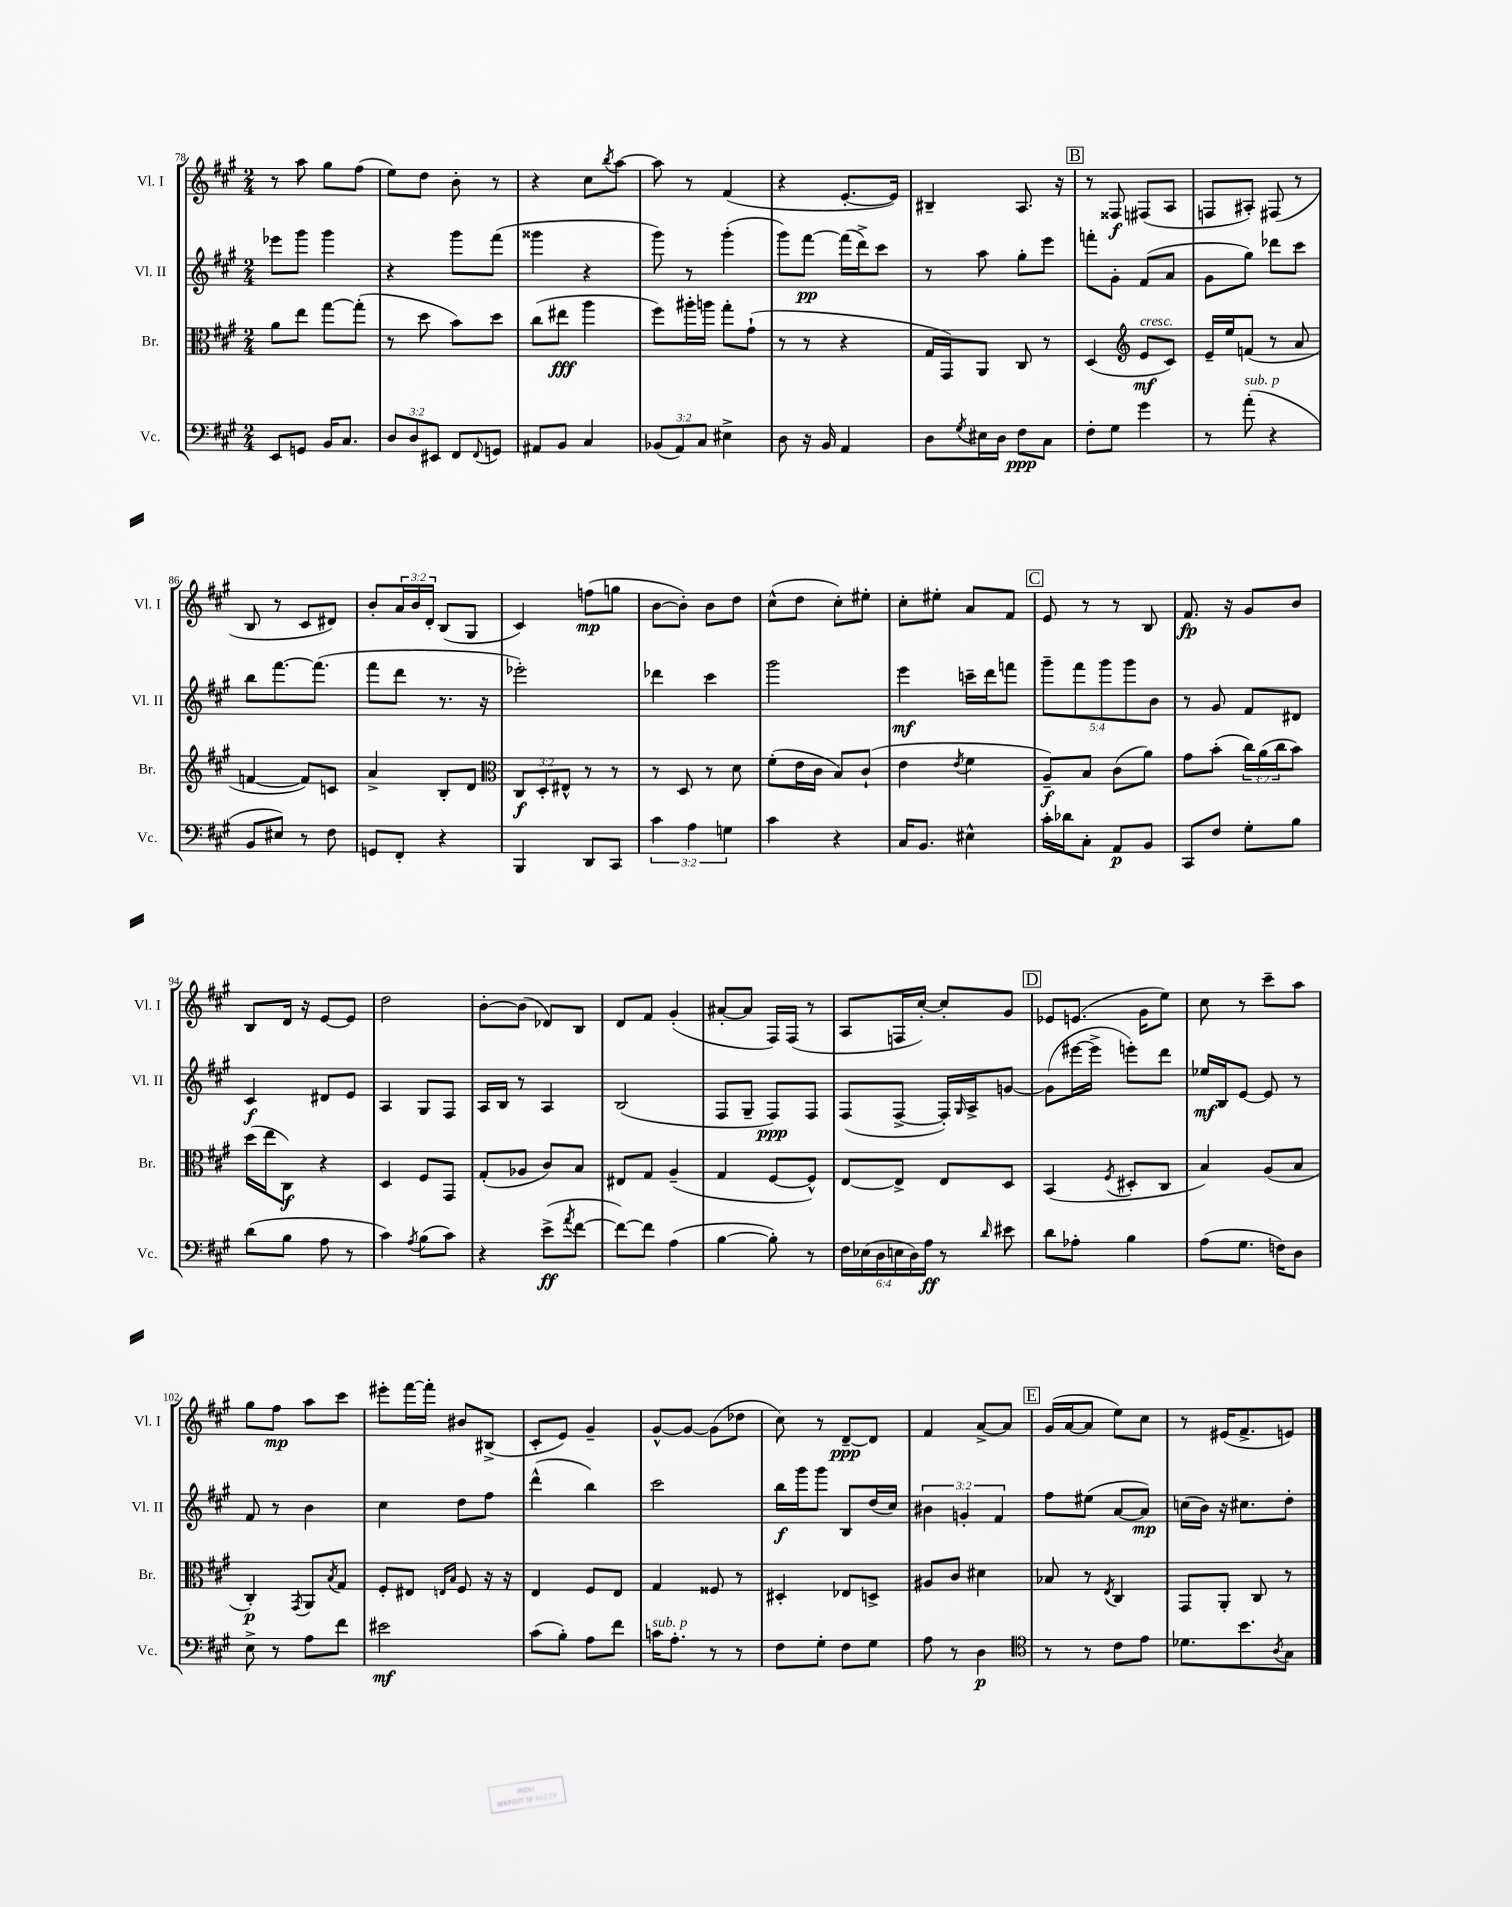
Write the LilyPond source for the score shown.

<<
\new StaffGroup <<
\new Staff = "s0" \with { instrumentName = "Vl. I" shortInstrumentName = "Vl. I" } {
    \clef treble \key a \major \numericTimeSignature \time 2/4 \override Staff.TupletNumber.text = #tuplet-number::calc-fraction-text
    r8 a''8 gis''8 fis''8( |
    e''8) d''8 b'8-. r8 |
    r4 cis''8 \acciaccatura { b''8 } a''8~ |
    a''8 r8 fis'4( |
    r4 e'8.~-. e'16) |
    bis4-- a8. r16 |
    \mark \markup { \box "B" } r8 fisis8\f fis8( a8 |
    f8 ais8-.) fis8( r8 |
    b8 r8 cis'8 dis'8) |
    b'8-. \tuplet 3/2 { a'16 b'16 d'16-. } b8( gis8 |
    cis'4) f''8\mp( g''8 |
    b'8~ b'8-.) b'8 d''8 |
    cis''8-^( d''8 cis''8-.) eis''8-. |
    cis''8-. eis''8-. a'8 fis'8 |
    \mark \markup { \box "C" } e'8 r8 r8 b8 |
    fis'8.\fp r16 gis'8 b'8 |
    b8 d'16 r16 e'8~ e'8 |
    d''2 |
    b'8~-. b'8( des'8) b8 |
    d'8 fis'8 gis'4-.( |
    ais'8~-. ais'8 fis16) fis16( r8 |
    a8 f16 cis''16~-.) cis''8-. gis'8 |
    \mark \markup { \box "D" } ees'8 e'8.( gis'16 e''8) |
    cis''8 r8 cis'''8-- a''8 |
    gis''8 fis''8\mp a''8 cis'''8 |
    eis'''8-. fis'''16~ fis'''16-. bis'8 bis8->( |
    cis'8-. e'8) gis'4-- |
    gis'8~-^ gis'8~ gis'8( des''8 |
    cis''8) r8 d'8~--\ppp d'8 |
    fis'4 a'8~-> a'8 |
    \mark \markup { \box "E" } gis'16( a'16~ a'8 e''8) cis''8 |
    r8 eis'16( fis'8.-> e'8) \bar "|." |
}
\new Staff = "s1" \with { instrumentName = "Vl. II" shortInstrumentName = "Vl. II" } {
    \clef treble \key a \major \numericTimeSignature \time 2/4 \override Staff.TupletNumber.text = #tuplet-number::calc-fraction-text
    ees'''8 gis'''8 gis'''4 |
    r4 gis'''8 fis'''8( |
    gisis'''4 r4 |
    gis'''8) r8 gis'''4-.( |
    gis'''8) fis'''8~\pp fis'''16( d'''16->) cis'''8 |
    r8 a''8 gis''8-. e'''8 |
    \mark \markup { \box "B" } f'''8-. gis'8-. fis'8( a'8 |
    gis'8 gis''8) des'''8 cis'''8 |
    b''8 fis'''8.~ fis'''8.( |
    fis'''8 d'''8 r8. r16 |
    ees'''2-.) |
    des'''4 cis'''4 |
    gis'''2 |
    e'''4\mf c'''16-- d'''16 f'''8 |
    \mark \markup { \box "C" } \tuplet 5/4 { gis'''8-- fis'''8 gis'''8 gis'''8 b'8 } |
    r8 gis'8 fis'8 dis'8 |
    cis'4\f dis'8 e'8 |
    a4 gis8 fis8 |
    a16 b16 r8 a4 |
    b2( |
    fis8 gis8-- fis8\ppp) fis8 |
    fis8( fis8~-> fis16-.) \grace { gis16 } a16-> g'8~ |
    \mark \markup { \box "D" } g'8( eis'''16~ eis'''16-> e'''8-.) d'''8 |
    ees''16\mf b16 e'8~ e'8 r8 |
    fis'8 r8 b'4 |
    cis''4 d''8 fis''8 |
    d'''4-^( b''4) |
    cis'''2 |
    b''16\f gis'''16 gis'''8 b8 d''16( cis''16) |
    \tuplet 3/2 { bis'4 g'4-. fis'4 } |
    \mark \markup { \box "E" } fis''8 eis''8( a'8~ a'8\mp) |
    c''16( b'16) r16 cis''8. d''8-. \bar "|." |
}
\new Staff = "s2" \with { instrumentName = "Br." shortInstrumentName = "Br." } {
    \clef alto \key a \major \numericTimeSignature \time 2/4 \override Staff.TupletNumber.text = #tuplet-number::calc-fraction-text
    a'8 e''8 gis''8~ gis''8-.( |
    r8 d''8 b'8) d''8 |
    cis''8( eis''8\fff a''4 |
    fis''8) ais''16-. a''16 gis''8-. gis'8-!( |
    r8 r8 r4 |
    gis16 gis,16) a,8 cis8 r8 |
    \mark \markup { \box "B" } d4( \clef treble e'8\mf^\markup { \italic "cresc." } cis'8) |
    e'16-- e''16 f'8( r8 a'8 |
    f'4~ f'8) c'8 |
    a'4-> b8-. d'8 |
    \clef alto \tuplet 3/2 { cis8\f d8-. eis8-^ } r8 r8 |
    r8 d8 r8 d'8 |
    fis'8-.( e'16 cis'16 b8) cis'8-!( |
    e'4 \acciaccatura { e'8 } fis'4 |
    \mark \markup { \box "C" } a8--\f) b8 cis'8( a'8) |
    gis'8 b'8-.( \tuplet 3/2 { cis''16) a'16( cis''16 } b'8) |
    d''16( e''16 cis8\f) r4 |
    d4 fis8 gis,8 |
    gis8-.( aes8 cis'8) b8 |
    eis8 gis8 a4--( |
    gis4 fis8~ fis8-^) |
    e8~ e8-> e8 d8 |
    \mark \markup { \box "D" } b,4( \acciaccatura { fis8 } dis8-. cis8 |
    b4) a8( b8 |
    cis4-.\p) \acciaccatura { gis,8 } a,8 \acciaccatura { b8 } gis8 |
    fis8-. eis8 \grace { e16 b16 } fis8 r16 r16 |
    e4 fis8 e8 |
    gis4 fisis8 r8 |
    dis4-. ees8 d8-> |
    ais8 cis'8 dis'4 |
    \mark \markup { \box "E" } bes8 r8 \acciaccatura { e8 } cis4 |
    gis,8 a,8-. cis8 r8 \bar "|." |
}
\new Staff = "s3" \with { instrumentName = "Vc." shortInstrumentName = "Vc." } {
    \clef bass \key a \major \numericTimeSignature \time 2/4 \override Staff.TupletNumber.text = #tuplet-number::calc-fraction-text
    e,8 g,8 b,16 cis8. |
    \tuplet 3/2 { d8 d8 eis,8 } fis,8 \appoggiatura { fis,8 } g,8 |
    ais,8 b,8 cis4 |
    \tuplet 3/2 { bes,8( a,8) cis8 } eis4-> |
    d8 r16 b,16 a,4 |
    d8 \acciaccatura { gis8 } eis16 d16 fis8\ppp cis8 |
    \mark \markup { \box "B" } fis8-. gis8 gis'4 |
    r8 a'8-.^\markup { \italic "sub. p" }( r4 |
    b,8 eis8) r8 fis8 |
    g,8 fis,8-. r4 |
    b,,4 d,8 cis,8 |
    \tuplet 3/2 { cis'4 a4 g4 } |
    cis'4 r4 |
    cis16 b,8. eis4-^ |
    \mark \markup { \box "C" } cis'16-. des'16 cis8-. a,8\p b,8 |
    cis,8 fis8 gis8-. b8 |
    d'8( b8 a8 r8 |
    cis'4) \acciaccatura { a8 } b8( cis'8) |
    r4 e'8->\ff( \acciaccatura { a'8 } fis'8~ |
    fis'8~) fis'8 a4( |
    b4~ b8-.) r8 |
    \tuplet 6/4 { fis16 ees16( d16 e16 d16) a16\ff } r8 \grace { d'16 } eis'8 |
    \mark \markup { \box "D" } d'8 aes8-. b4 |
    a8( gis8. f16) d8 |
    e8-> r8 a8 fis'8 |
    eis'2\mf |
    cis'8( b8-.) a8 fis'8 |
    c'16^\markup { \italic "sub. p" } a8.-. r8 r8 |
    fis8 gis8-. fis8 gis8 |
    a8 r8 d4\p |
    \mark \markup { \box "E" } \clef tenor r8 r8 cis'8 e'8 |
    des'8. b'8. \acciaccatura { a8 } gis8 \bar "|." |
}
>>
>>
\layout { \context { \Score currentBarNumber = #78 } }
